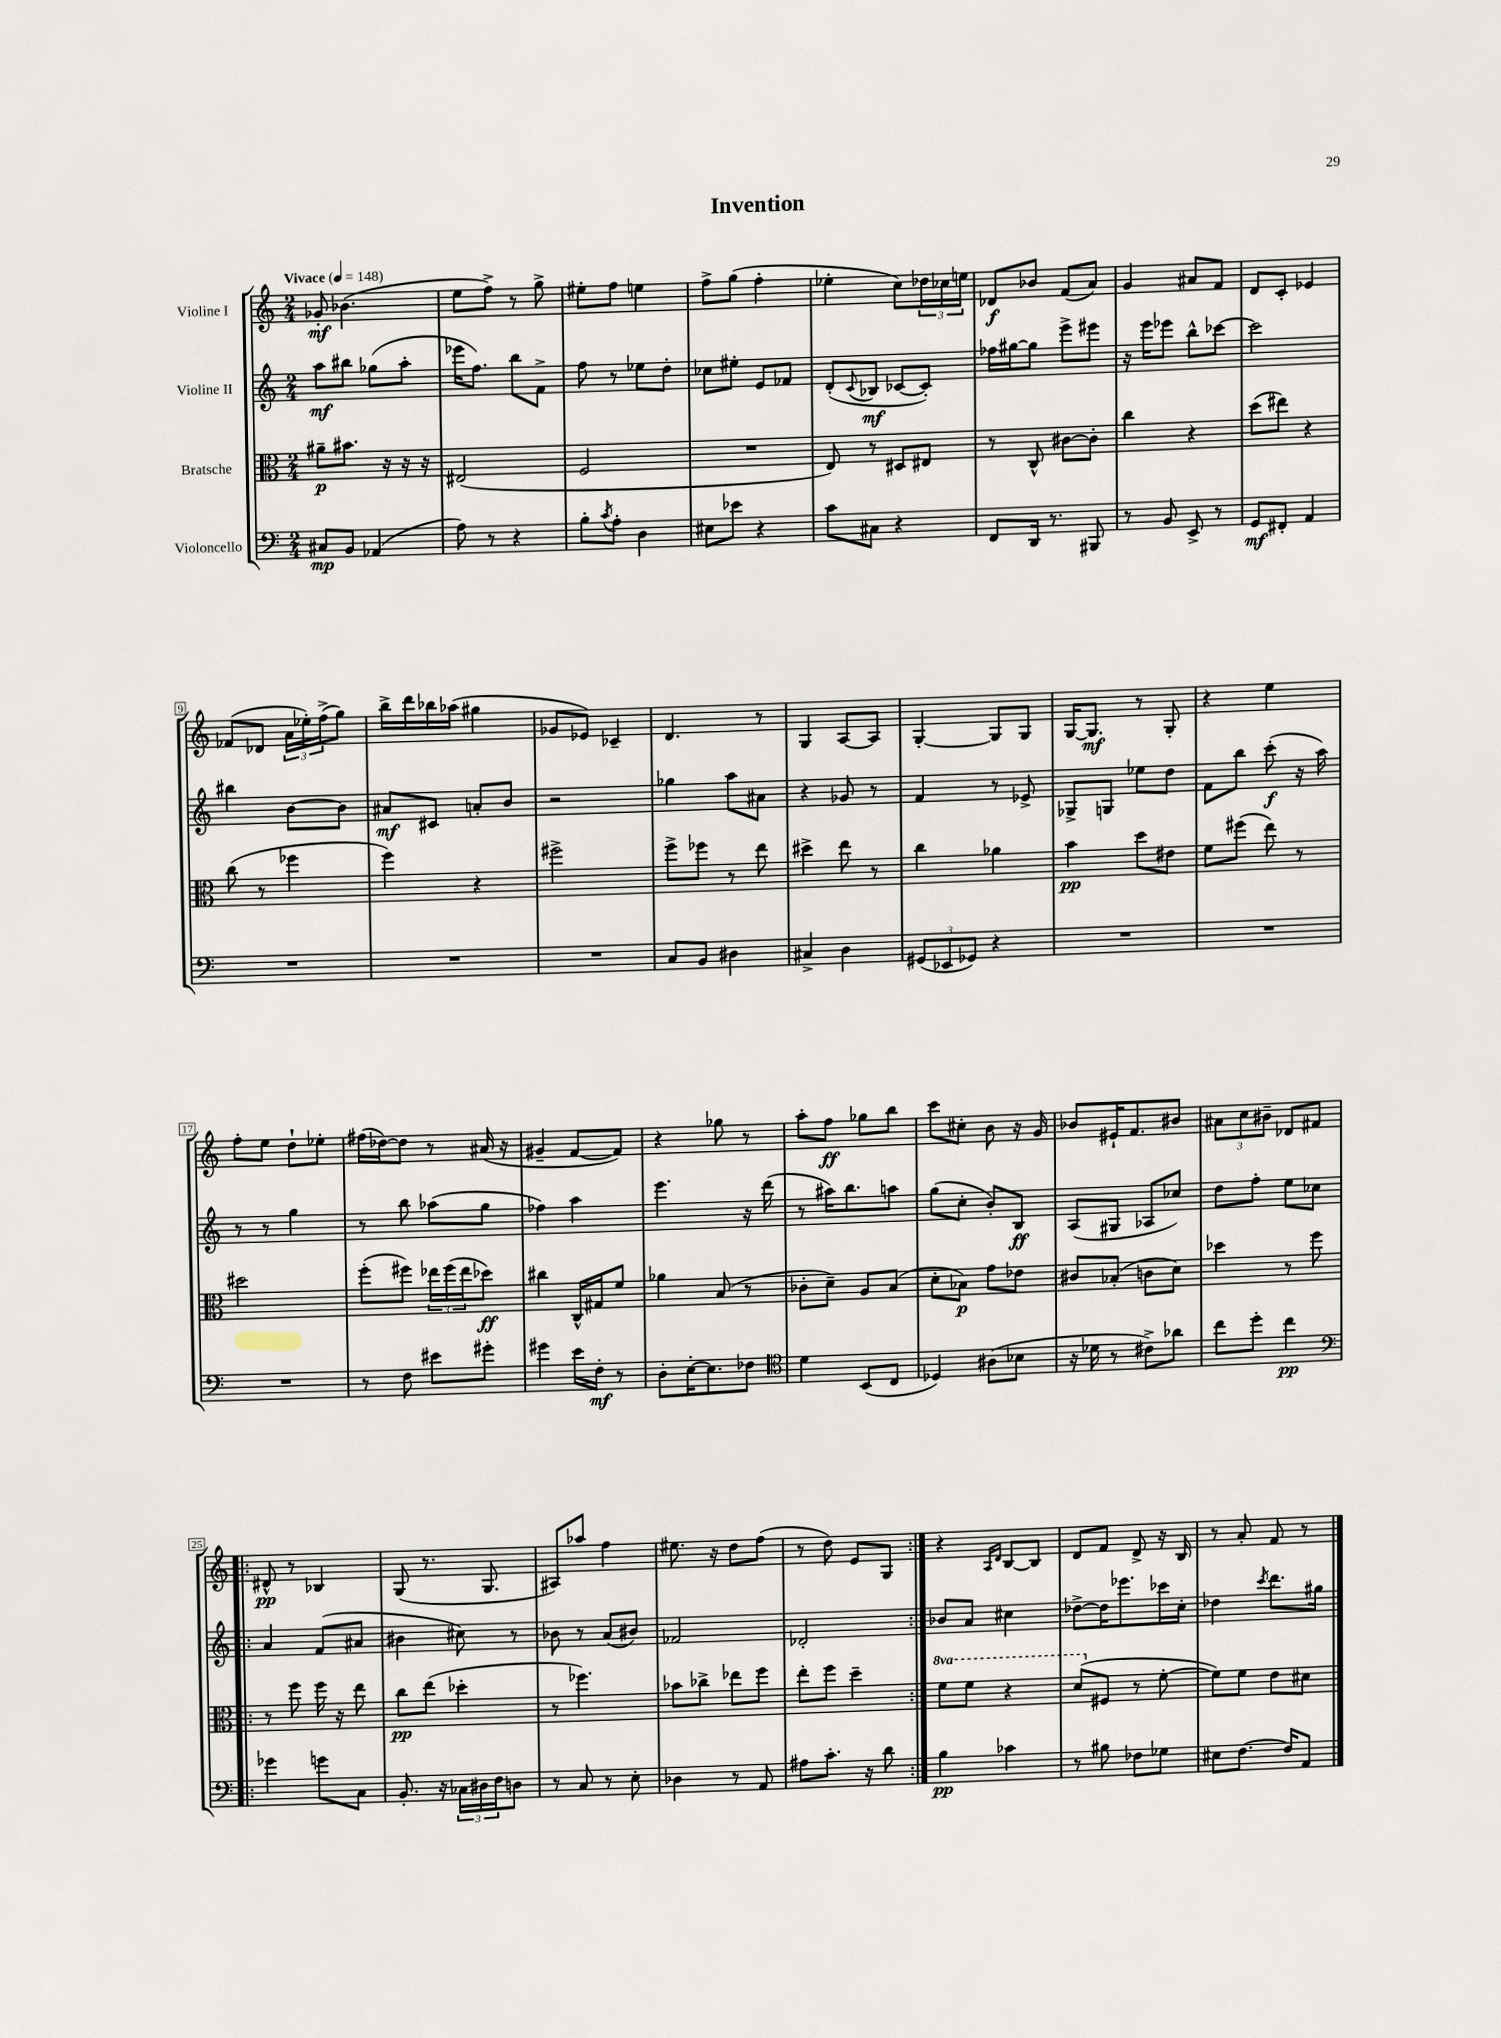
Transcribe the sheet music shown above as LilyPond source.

\header { title = "Invention" }
<<
\new StaffGroup <<
\new Staff = "s0" \with { instrumentName = "Violine I" } {
    \clef treble \key c \major \numericTimeSignature \time 2/4 \tempo "Vivace" 4 = 148
    ges'8-.\mf bes'4.( |
    e''8 f''8->) r8 g''8-> |
    eis''8-. f''8 e''4 |
    f''8-> g''8( f''4-. |
    ees''4-. c''8) \tuplet 3/2 { des''16 ces''16 e''16 } |
    des'8\f bes'8 f'8( a'8) |
    g'4 ais'8 f'8 |
    d'8 c'8-. ees'4 |
    fes'8( des'8 \tuplet 3/2 { a'16 ees''16-.) f''16->( } g''8) |
    b''16-> d'''16 bes''16 aes''16( gis''4 |
    ges'8 ees'8) ces'4-- |
    d'4. r8 |
    g4 a8~ a8 |
    g4~-. g8 g8 |
    g16~ g8.\mf r8 g8-. |
    r4 e''4 |
    f''8-. e''8 d''8-! ees''8-. |
    fis''16( des''16~) des''8 r8 ais'16( r16 |
    gis'4-- f'8~ f'8) |
    r4 ges''8 r8 |
    a''8-. f''8\ff ges''8 b''8 |
    c'''8 cis''8-. b'8 r16 g'16 |
    bes'8 eis'16-! f'8. bis'8 |
    \tuplet 3/2 { ais'8 c''8 bis'8-- } des'8 fis'8 |
    \repeat volta 2 { dis'8-^\pp r8 bes4 |
    g8( r8. g8. |
    ais8) aes''8 f''4 |
    eis''8. r16 d''8 f''8( |
    r8 d''8) e'8 g8 | }
    r4 \grace { a16 d'16 } b8~ b8 |
    d'8 f'8 d'8-> r16 b16 |
    r8 a'8-. f'8 r8 \bar "|." |
}
\new Staff = "s1" \with { instrumentName = "Violine II" } {
    \clef treble \key c \major \numericTimeSignature \time 2/4
    a''8\mf bis''8 ges''8( a''8-. |
    ees'''16 f''8.) b''8 f'8-> |
    f''8 r8 ees''8 d''8-. |
    ces''8 eis''8-. e'8 fes'8 |
    d'8-.( \appoggiatura { c'8 } bes8\mf ces'8~ ces'8-.) |
    fes''16 gis''16~ gis''8 e'''8-> eis'''8 |
    r16 e'''16 ees'''8 b''8-^ ces'''8~ |
    ces'''2 |
    bis''4 b'8~ b'8 |
    ais'8\mf cis'8 a'8-. b'8 |
    r2 |
    ges''4 a''8 ais'8 |
    r4 ges'8 r8 |
    f'4 r8 ees'8-> |
    ges8-> g8 ees''8 d''8 |
    f'8 b''8 c'''8-.\f( r16 a''16) |
    r8 r8 g''4 |
    r8 b''8 aes''8( g''8 |
    fes''4) a''4 |
    e'''4. r16 d'''16( |
    r8 ais''16) b''8. a''8 |
    g''8( c''8-. b'8-.) b8\ff |
    a8( gis8 aes8 ces''8) |
    d''8 f''8-. e''8 ces''8 |
    \repeat volta 2 { a'4 f'8( ais'8 |
    bis'4 cis''8) r8 |
    bes'8 r8 a'8( bis'8) |
    fes'2 |
    des'2-. | }
    bes'8 a'8 cis''4 |
    des''8~-> des''16 ees'''8. ces'''16 c''16-. |
    des''4 \acciaccatura { c'''8 } d'''8. gis''16 \bar "|." |
}
\new Staff = "s2" \with { instrumentName = "Bratsche" } {
    \clef alto \key c \major \numericTimeSignature \time 2/4 \set Staff.ottavationMarkups = #ottavation-simple-ordinals
    ais'8--\p bis'8. r16 r16 r16 |
    eis2( |
    f2 |
    R2 |
    e8) r8 dis8 eis8 |
    r8 c8-^ cis'8~ cis'8-. |
    c''4 r4 |
    d''8( eis''8) r4 |
    c''8( r8 fes''4 |
    f''4) r4 |
    fis''2-> |
    f''8-> fes''8 r8 e''8 |
    dis''4-> e''8 r8 |
    c''4 aes'4 |
    b'4\pp d''8 eis'8 |
    f'8 fis''8( e''8) r8 |
    dis''2 |
    f''8-.( fis''8) \tuplet 3/2 { ees''16 fis''16( ees''16 } des''8\ff) |
    cis''4 c16-^ gis16 f'8 |
    aes'4 b8( r8 |
    ces'8-. d'8--) a8 b8( |
    d'8-. bes8\p) g'8 ees'8 |
    cis'8 bes8-.( c'8 d'8) |
    des''4 r8 f''8 |
    \repeat volta 2 { r8 f''8 f''16 r16 e''8 |
    c''8\pp e''8( des''4-. |
    r8 fes''4.) |
    bes'8 ces''8-> ees''8 f''8 |
    e''8-. f''8 d''4-- | }
    \ottava #1 f''8 f''8 r4 |
    d''8( \ottava #0 fis8 r8 f'8~-. |
    f'8) f'8 e'8 dis'8 \bar "|." |
}
\new Staff = "s3" \with { instrumentName = "Violoncello" } {
    \clef bass \key c \major \numericTimeSignature \time 2/4
    cis8\mp b,8 aes,4( |
    a8) r8 r4 |
    b8-. \acciaccatura { c'8 } a8-. d4 |
    eis8 ees'8 r4 |
    c'8 cis8 r4 |
    f,8 d,16 r8. bis,,8 |
    r8 b,8 e,8-> r8 |
    g,8\mf fis,8-. a,4 |
    R2 |
    R2 |
    R2 |
    c8 b,8 dis4 |
    cis4-> d4 |
    \tuplet 3/2 { gis,8( ees,8 ges,8) } r4 |
    R2 |
    R2 |
    R2 |
    r8 f8 eis'8 gis'8-. |
    gis'4 e'16 f16-.\mf r8 |
    d8-. e16~-. e8. fes8 |
    \clef tenor d'4 b,8( c8 |
    des4) ais8( bes8 |
    r16 des'16 r8 cis'8->) aes'8 |
    c''8 d''8-. c''4\pp |
    \repeat volta 2 { \clef bass ges'4 g'8 c8 |
    b,8.-. r16 \tuplet 3/2 { ces16 dis16 f16 } d8 |
    r8 c8 r8 e8-. |
    des4 r8 a,8 |
    ais8 c'8.-. r16 d'8 | }
    b4\pp ces'4 |
    r8 bis8 fes8 ges8 |
    eis8 f8.~ f16 a,8 \bar "|." |
}
>>
>>
\layout { \context { \Score \override BarNumber.stencil = #(make-stencil-boxer 0.1 0.3 ly:text-interface::print) } }
